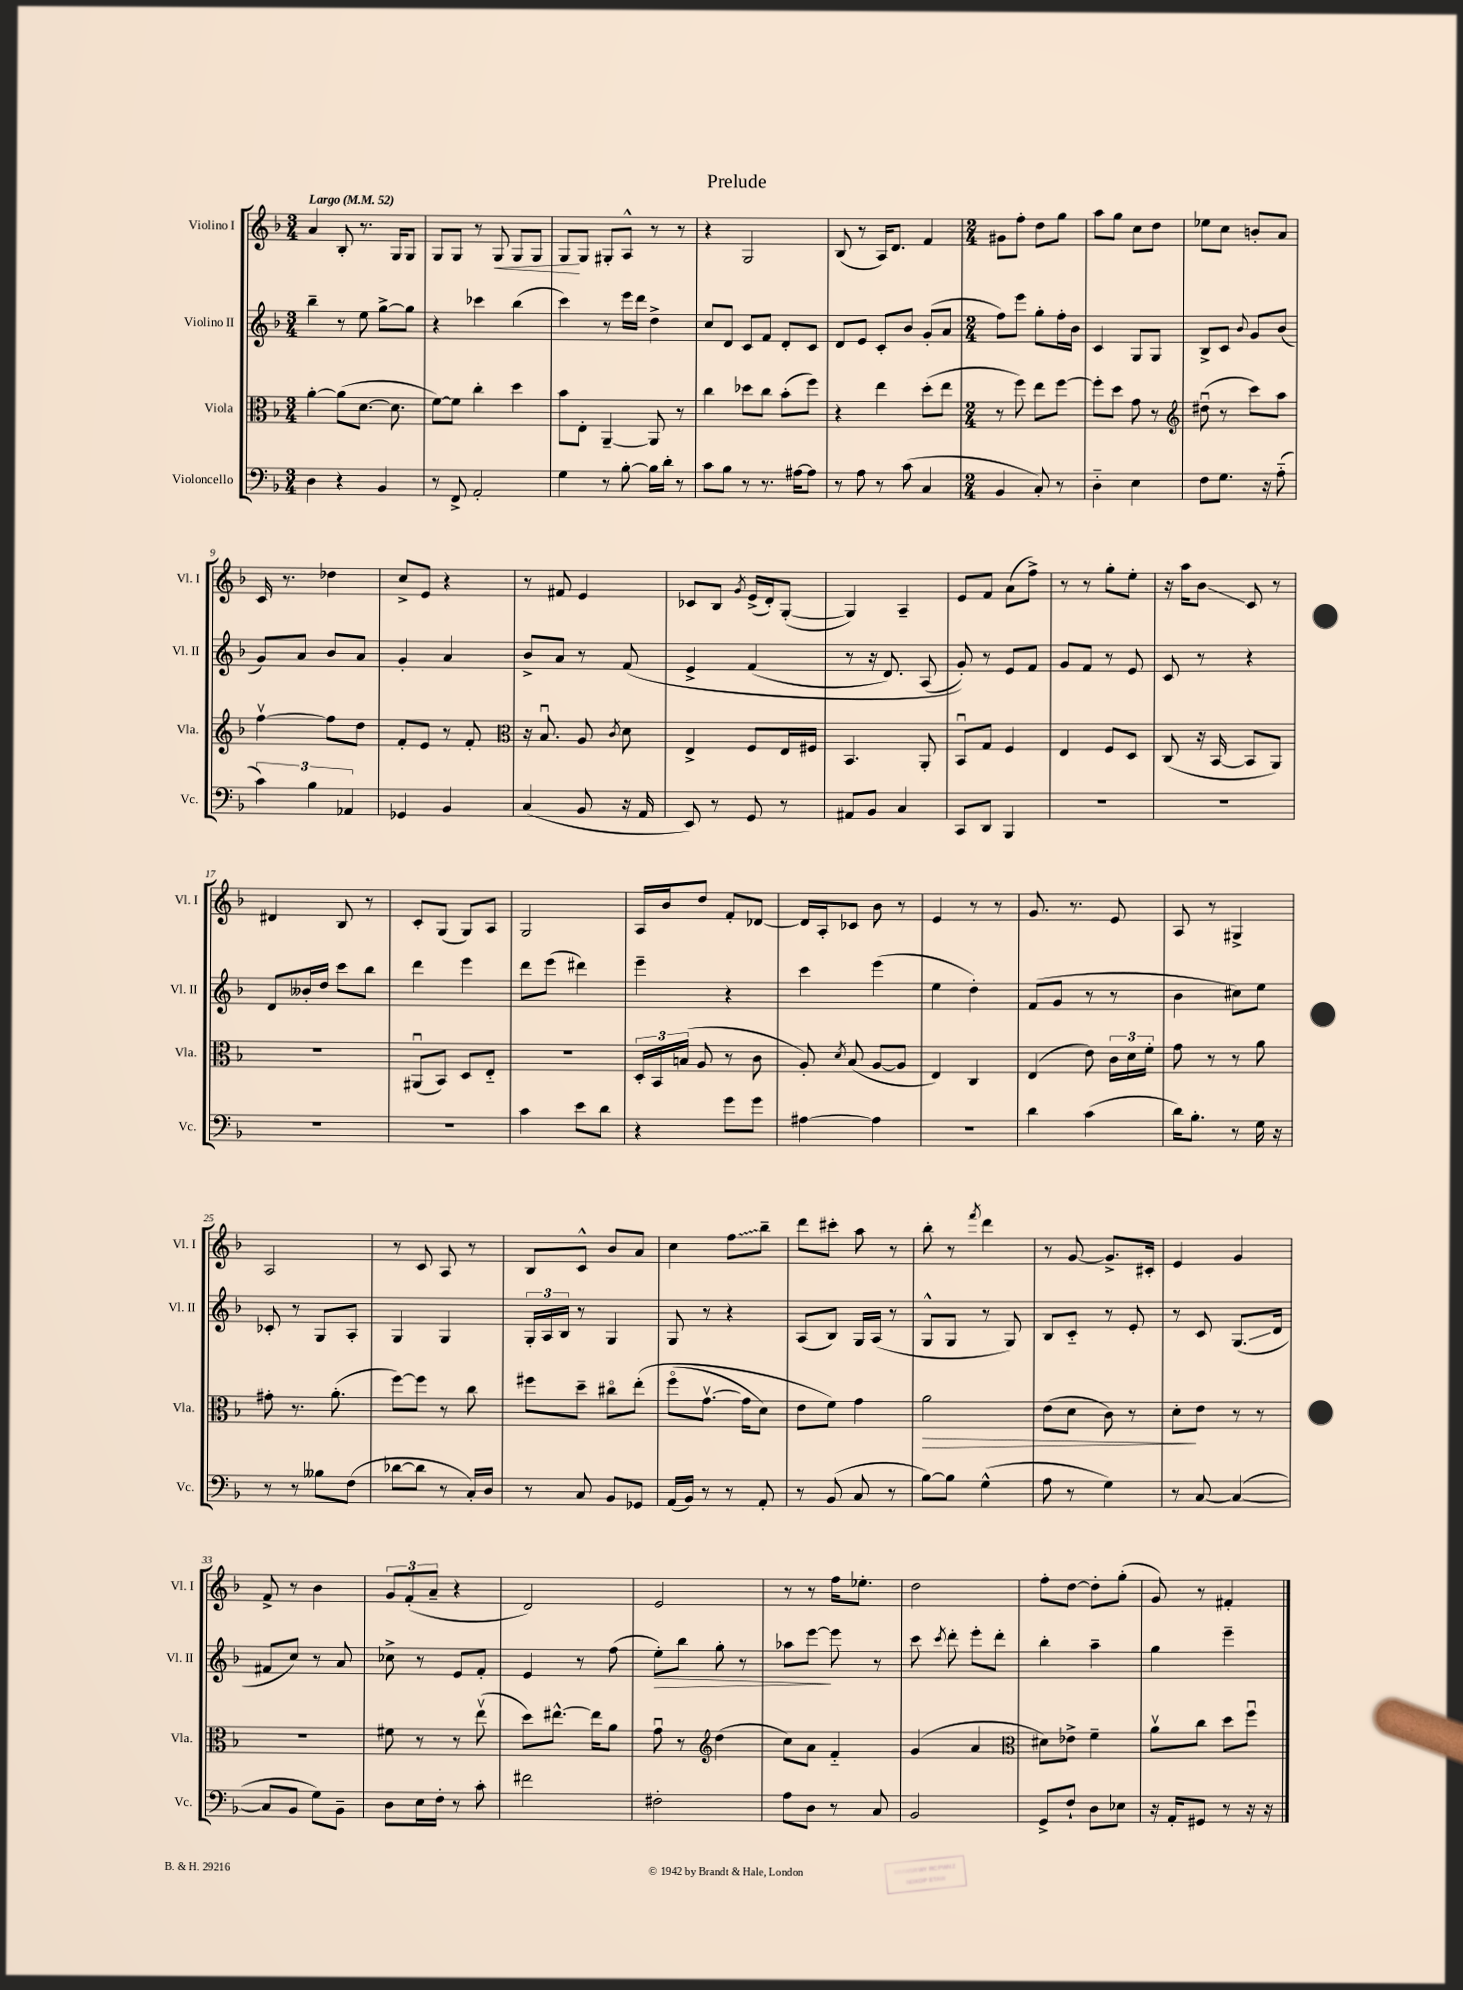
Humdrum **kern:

**kern	**kern	**kern	**kern
*staff4	*staff3	*staff2	*staff1
*clefF4	*clefC3	*clefG2	*clefG2
*k[b-]	*k[b-]	*k[b-]	*k[b-]
*M3/4	*M3/4	*M3/4	*M3/4
*MM52	*MM52	*MM52	*MM52
4D	[4a'	4bb-~	4a
4r	(8a]	8r	8B-'
.	[8.d	8ee	8.r
4BB-	.	[8gg^	.
.	8.d]	.	16G
.	.	8gg]	8G
=	=	=	=
8r	[8f)	4r	8G
8FF^	8f]	.	8G
2AA'	4cc'	4ccc-	8r
.	.	.	8G
.	4dd	(4bb-	8G
.	.	.	8G
=	=	=	=
4G	8b-	4ccc)	8G
.	8E'	.	8G
8r	[4AA~	8r	8G#'
[8B-'	.	16eee	8A^^
.	.	16ddd	.
16B-]	8AA]	4dd^	8r
16d'	.	.	.
8r	8r	.	8r
=	=	=	=
8c	4cc	8cc	4r
8B-	.	8d	.
8r	8dd-	8c	2G
8.r	8cc	8f	.
.	(8b-'	8d'	.
[16A#	.	.	.
8A#]	8ff)	8c	.
=	=	=	=
8r	4r	8d	(8B-
8A	.	8e	8r
8r	4ee	8c'	16A)
.	.	.	8.d
(8c	.	8b-	.
4C	(8dd'	(8g'	4f
.	8ee	8a	.
=	=	=	=
*M2/4	*M2/4	*M2/4	*M2/4
4BB-	8r	8ff)	8g#
.	8ff)	8eee	8ff'
8C')	8ee	8gg'	8dd
8r	[8ff	16ff'	8gg
.	.	16b-	.
=	=	=	=
4D'~	8ff']	4c	8aa
.	8dd	.	8gg
4E	8g	8G	8cc
.	8r	8G	8dd
=	=	=	=
*	*clefG2	*	*
8F	(8dd#u	8B-^	8ee-
8.G	8r	8c	8cc
.	.	8qqb-	.
.	8ccc)	8g	8b'
16r	.	.	.
(8A'~	8aa	(8b-	8a
=	=	=	=
6c)	[4ffv	8g)	16c
.	.	.	8.r
.	.	8a	.
6B-	.	.	.
.	8ff]	8b-	4dd-
6AA-	.	.	.
.	8dd	8a	.
=	=	=	=
4GG-	8f'	4g'	8cc^
.	8e	.	8e
4BB-	8r	4a	4r
.	8f'	.	.
=	=	=	=
*	*clefC3	*	*
(4C	16r	8b-^	8r
.	8.B-u	.	.
.	.	8a	8f#
8BB-	8A	8r	4e
.	8qc	.	.
16r	8d	&(8f	.
16AA	.	.	.
=	=	=	=
8EE)	4E^	4e^	8c-
8r	.	.	8B-
.	.	.	8qg
8GG	8F	(4f	(16e^
.	.	.	16d')
8r	16E	.	([8G'
.	16F#	.	.
=	=	=	=
8AA#	4.BB-	8r	4G])
8BB-	.	16r	.
.	.	8.d)	.
4C	.	.	4A~
.	8AA'	(8A	.
=	=	=	=
8CC	8BB-u	8g')&)	8e
8DD	8G	8r	8f
4BBB-	4F	8e	(8a
.	.	8f	8ff^)
=	=	=	=
2r	4E	8g	8r
.	.	8f	8r
.	8F	8r	8gg'
.	8D	8e	8ee'
=	=	=	=
2r	(8C	8c	16r
.	.	.	16aa
.	16r	8r	8b-
.	[16BB-	.	.
.	8BB-]	4r	8c
.	8AA)	.	8r
=	=	=	=
2r	2r	8d	4d#
.	.	16b--'	.
.	.	16dd	.
.	.	8ccc	8B-
.	.	8bb-	8r
=	=	=	=
2r	(8AA#u	4ddd	8c'
.	8BB-)	.	(8G
.	8D	4eee	8G)
.	8E'~	.	8A
=	=	=	=
4c	2r	8ddd	2G
.	.	(8eee	.
8e	.	4ddd#)	.
8d	.	.	.
=	=	=	=
4r	24D'	4eee~	16A
.	24BB-	.	.
.	.	.	16b-
.	(24B	.	.
.	8A	.	8dd
8g	8r	4r	8f'
8g	8c	.	[8d-
=	=	=	=
[4A#	8A')	4ccc	16d-]
.	.	.	16A'
.	8qd	.	.
.	(8B-	.	8c-
4A#]	[8A	(4eee	8b-
.	8A]	.	8r
=	=	=	=
2r	4E)	4ee	4e
.	4C	4dd')	8r
.	.	.	8r
=	=	=	=
4d	(4E	(8f	8.g
.	.	8g	.
.	.	.	8.r
(4c	8e)	8r	.
.	24c	8r	8e
.	24d	.	.
.	24f'	.	.
=	=	=	=
16d)	8g	4b-	8A
8.B-'	.	.	.
.	8r	.	8r
8r	8r	8cc#)	4G#^
16G	8a	8ee	.
16r	.	.	.
=	=	=	=
8r	8g#'	8c-'	2A
8r	8.r	8r	.
8B--	.	8G	.
.	(8.a'	.	.
(8F	.	8A'	.
=	=	=	=
[8d-	[8ff)	4G	8r
8d-]	8ff]	.	8c
8r	8r	4G	8A
16C')	8cc	.	8r
16D	.	.	.
=	=	=	=
8r	8ff#	24G'	8B-
.	.	24A	.
.	.	24B-	.
8C	8dd~	8r	8c^^
8BB-	8cc#o	4G	8b-
8GG-	&(8ee'	.	8a
=	=	=	=
(16AA	(8ffo	8G	4cc
16BB-)	.	.	.
8r	[8.gv	8r	.
8r	.	4r	8ff
.	16g]	.	.
8AA'	8d)	.	8bb-~
=	=	=	=
8r	8e	(8A	8ddd
(8BB-	8f&)	8B-)	8ccc#'
8C	4g	16G	8aa
.	.	(16A	.
8r	.	8r	8r
=	=	=	=
[8B-)	2a	8G^^	8bb-'
8B-]	.	8G	8r
.	.	.	8qfff
(4G^^	.	8r	4ddd
.	.	8G)	.
=	=	=	=
8A	(8e	8B-	8r
8r	8d	8c'~	[8g
4G)	8c)	8r	8.g^]
.	8r	8e'	.
.	.	.	16c#'
=	=	=	=
8r	8d'	8r	4e
[8C	8e	8c	.
(4C_	8r	(8.G	4g
.	8r	.	.
.	.	16d	.
=	=	=	=
8C]	2r	8f#	8f^
8BB-	.	8cc)	8r
8G)	.	8r	4b-
8BB-~	.	8a	.
=	=	=	=
8D	8f#	8cc-^	12g
.	.	.	(12f'
16E	8r	8r	.
.	.	.	12a~
16F'	.	.	.
8r	8r	8e	4r
8c'	(8eev	8f'	.
=	=	=	=
2f#	8dd)	4e	2d)
.	[8.ee#^^	.	.
.	.	8r	.
.	16ee#]	.	.
.	8a	(8ff	.
=	=	=	=
2F#'	8gu	8ee')	2e
.	8r	8bb-	.
*	*clefG2	*	*
.	(4dd	8gg'	.
.	.	8r	.
=	=	=	=
8A	8cc)	8aa-	8r
8D	8a	[8eee	8r
8r	4f'~	8eee]	16ff
.	.	.	8.ee-'
8C	.	8r	.
=	=	=	=
2BB-	(4g	8ccc	2dd
.	.	8qccc	.
.	.	8ddd'	.
.	4a	8eee'	.
.	.	8ddd'	.
=	=	=	=
*	*clefC3	*	*
8GG^	8d#)	4bb-'	8ff'
8F`	8e-^	.	[8dd
8D	4f~	4aa~	8dd']
8E-	.	.	(8gg'
=	=	=	=
16r	8av	4gg	8g)
16AA'	.	.	.
8GG#	8cc	.	8r
8r	8dd	4eee~	4f#'
16r	8ffu	.	.
16r	.	.	.
==	==	==	==
*-	*-	*-	*-
